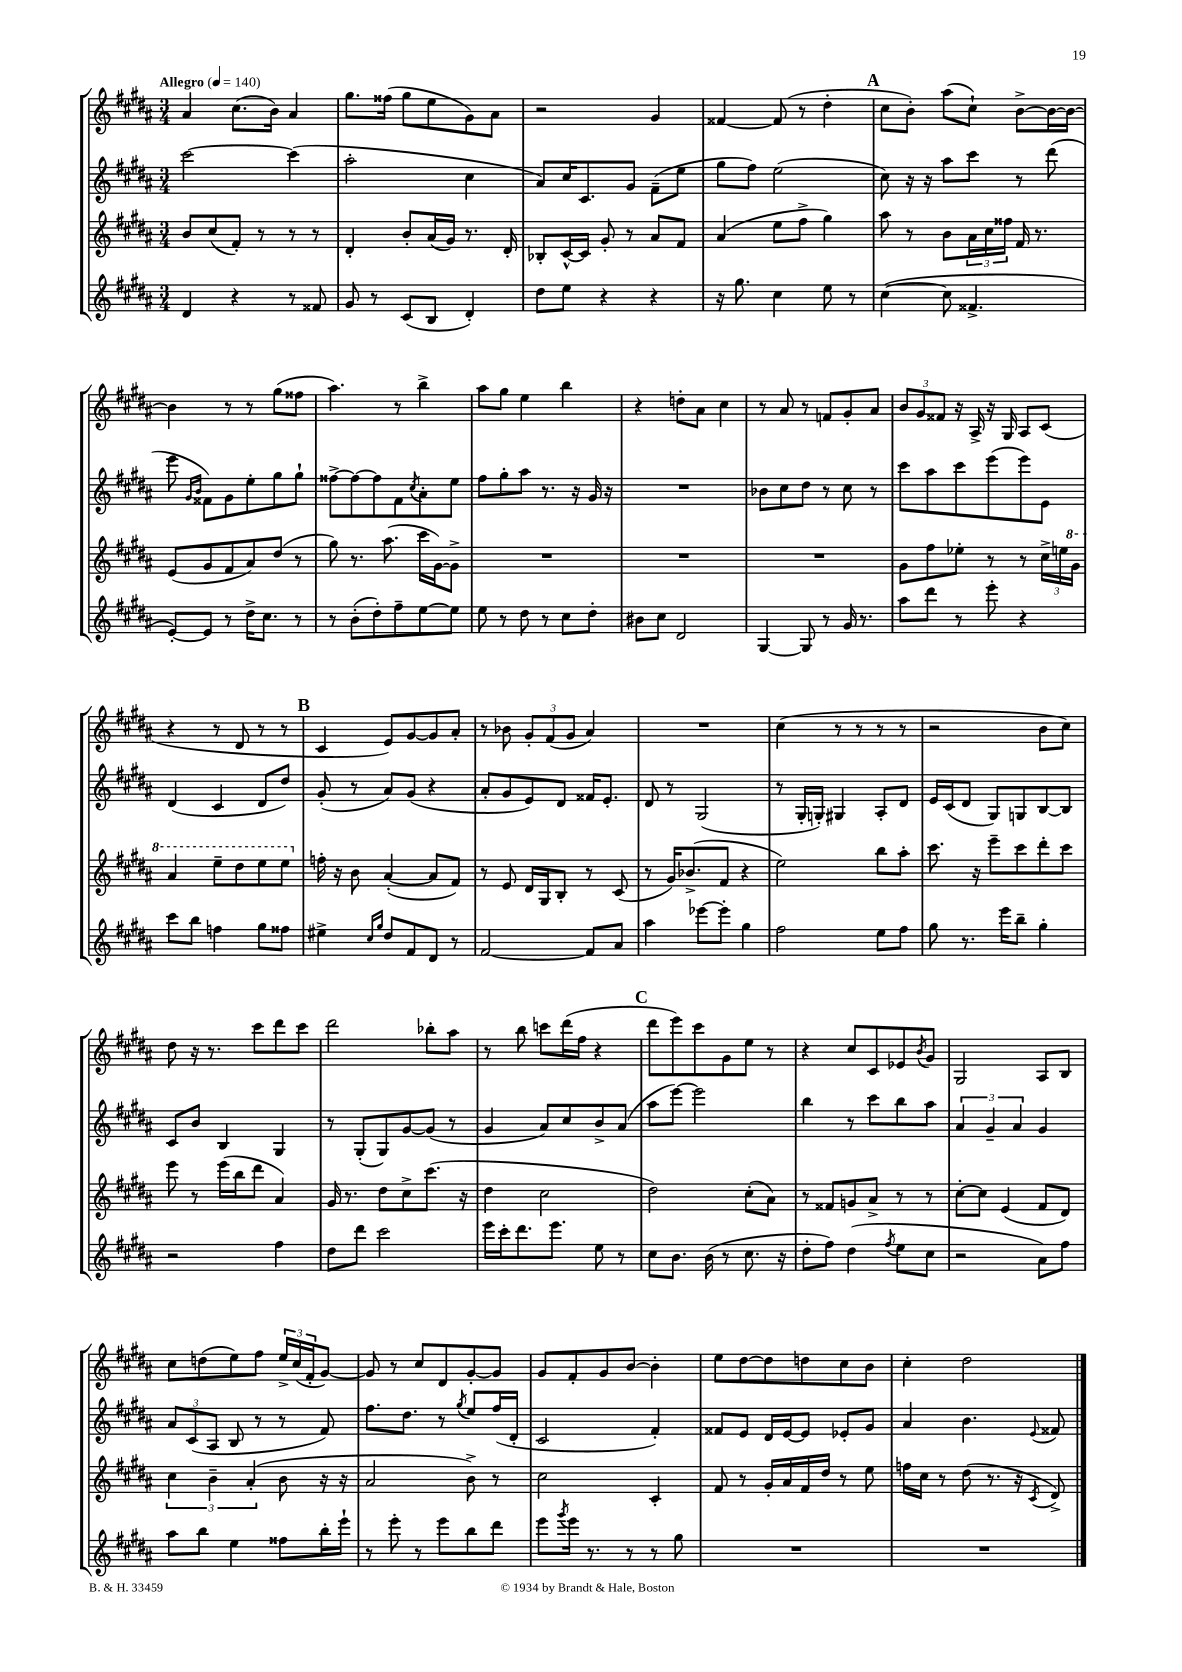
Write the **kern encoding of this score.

**kern	**kern	**kern	**kern
*staff4	*staff3	*staff2	*staff1
*clefG2	*clefG2	*clefG2	*clefG2
*k[f#c#g#d#a#]	*k[f#c#g#d#a#]	*k[f#c#g#d#a#]	*k[f#c#g#d#a#]
*M3/4	*M3/4	*M3/4	*M3/4
*MM140	*MM140	*MM140	*MM140
4d#	8b	[2ccc#	4a#
.	(8cc#	.	.
4r	8f#')	.	(8.cc#
.	8r	.	.
.	.	.	16b)
8r	8r	(4ccc#]	4a#
8f##	8r	.	.
=	=	=	=
8g#	4d#'	2aa#'	8.gg#
8r	.	.	.
.	.	.	(16ff##
(8c#	8b'	.	8gg#
8B	(16a#	.	8ee
.	16g#)	.	.
4d#')	8.r	4cc#	8g#)
.	.	.	8a#
.	16d#'	.	.
=	=	=	=
8dd#	8B-'	8a#)	2r
8ee	[16c#^^	16cc#	.
.	16c#]	8.c#	.
4r	8g#'	.	.
.	8r	8g#	.
4r	8a#	(8f#~	4g#
.	8f#	8ee	.
=	=	=	=
16r	(4a#	8gg#	[4f##
8.gg#	.	.	.
.	.	8ff#)	.
4cc#	8ee	(2ee	(8f##]
.	8ff#^	.	8r
8ee	4gg#)	.	4dd#'
8r	.	.	.
=	=	=	=
([4cc#	8aa#	8cc#)	8cc#
.	8r	16r	8b')
.	.	16r	.
8cc#]	8b	8aa#	(8aa#
4.f##^	24a#	8ccc#	8cc#`)
.	24cc#	.	.
.	24ff##	.	.
.	16f#	8r	[8b^
.	8.r	.	.
.	.	(8ddd#	16b_
.	.	.	16b_
=	=	=	=
[8e')	(8e	8eee	4b]
.	.	16qqg#	.
.	.	16qqb	.
8e]	8g#	8f##)	.
8r	8f#	8g#	8r
16dd#^	8a#)	8ee'	8r
8.cc#	.	.	.
.	(8dd#	8gg#	(8gg#
8r	8r	8gg#`	8ff##
=	=	=	=
8r	8gg#)	[8ff##^	4.aa#)
(8b'	8.r	8ff##_	.
8dd#')	.	8ff##]	.
.	(8.aa#	.	.
8ff#~	.	8f#	8r
.	.	8qcc#	.
[8ee	16ccc#	8a#'	4bb^
.	[16g#)	.	.
8ee]	8g#^]	8ee	.
=	=	=	=
8ee	2.r	8ff#	8aa#
8r	.	8gg#'	8gg#
8dd#	.	8aa#	4ee
8r	.	8.r	.
8cc#	.	.	4bb
.	.	16r	.
8dd#'	.	16g#	.
.	.	16r	.
=	=	=	=
8b#	2.r	2.r	4r
8cc#	.	.	.
2d#	.	.	8dd'
.	.	.	8a#
.	.	.	4cc#
=	=	=	=
[4G#	2.r	8b-	8r
.	.	8cc#	8a#
8G#]	.	8dd#	8r
8r	.	8r	8f
16g#	.	8cc#	8g#'
8.r	.	.	.
.	.	8r	8a#
=	=	=	=
8aa#	8g#	8ccc#	12b
.	.	.	12g#
8ddd#	8ff#	8aa#	.
.	.	.	12f##
8r	8ee-'	8ccc#	16r
.	.	.	16A#^
8eee'	8r	(8eee	16r
.	.	.	16G#
4r	8r	8eee)	8A#
.	24cc#^	8e	(8c#
.	24ee	.	.
.	24gg#	.	.
=	=	=	=
8ccc#	4aa#	(4d#	4r
8bb	.	.	.
4ff	8eee~	4c#	8r
.	8ddd#	.	8d#
8gg#	8eee	8d#	8r
8ff##	8eee	8dd#)	8r
=	=	=	=
4ee#^	16ff'	(8g#'	4c#
.	16r	.	.
.	8b	8r	.
16qqcc#	.	.	.
16qqgg#	.	.	.
8dd#	([4a#'	8a#)	8e)
8f#	.	(8g#	[8g#
8d#	8a#]	4r	8g#]
8r	8f#)	.	8a#'
=	=	=	=
[2f#	8r	8a#'	8r
.	8e	8g#	8b-
.	16d#	8e)	12g#'
.	16G#	.	.
.	.	.	(12f#
.	8B'	8d#	.
.	.	.	12g#
8f#]	8r	16f##	4a#)
.	.	8.e'	.
8a#	(8c#	.	.
=	=	=	=
4aa#	8r	8d#	2.r
.	16g#)	8r	.
.	(8.b-^	.	.
[8eee-	.	(2G#	.
8eee-']	8f#	.	.
4gg#	4r	.	.
=	=	=	=
2ff#	2ee)	8r	(4cc#
.	.	16G#'	.
.	.	16G')	.
.	.	4G#	8r
.	.	.	8r
8ee	8bb	8A#'	8r
8ff#	8aa#'	8d#	8r
=	=	=	=
8gg#	8.ccc#	16e	2r
.	.	(16c#	.
8.r	.	8d#	.
.	16r	.	.
.	8eee~	8G#)	.
16eee	.	.	.
8bb~	8ccc#	8G	.
4gg#'	8ddd#'	[8B	8b
.	8ccc#	8B]	8cc#)
=	=	=	=
2r	8eee	8c#	8dd#
.	8r	8b	16r
.	.	.	8.r
.	(16eee	4B	.
.	16bb	.	.
.	8ddd#	.	8ccc#
4ff#	4a#)	4G#	8ddd#
.	.	.	8ccc#
=	=	=	=
8dd#	16g#	8r	2ddd#
.	8.r	.	.
8ddd#	.	(8G#'	.
2ccc#	8dd#	8G#)	.
.	8cc#^	[8g#	.
.	(8.ccc#	(8g#]	8bb-'
.	.	8r	8aa#
.	16r	.	.
=	=	=	=
16eee	4dd#	4g#	8r
16ccc#'	.	.	.
8.ddd#	.	.	8bb
.	2cc#	8a#)	8ccc
8.eee	.	.	.
.	.	8cc#	(16ddd#
.	.	.	16ff#
8ee	.	8b^	4r
8r	.	(8a#	.
=	=	=	=
8cc#	2dd#)	8aa#	8ddd#
8.b	.	[8eee)	8eee)
.	.	2eee]	8ccc#
(16b	.	.	.
8r	.	.	8g#
8.cc#	(8cc#'	.	8ee
.	8a#)	.	8r
16r	.	.	.
=	=	=	=
8dd#'	8r	4bb	4r
8ff#)	8f##	.	.
(4dd#	8g	8r	8cc#
.	8a#^	8ccc#	8c#
8qff#	.	.	.
8ee	8r	8bb	8e-
.	.	.	8qb
8cc#	8r	8aa#	8g#
=	=	=	=
2r	[8cc#'	6a#	2G#
.	8cc#]	.	.
.	.	6g#~	.
.	(4e	.	.
.	.	6a#	.
8a#)	8f#	4g#	8A#
8ff#	8d#)	.	8B
=	=	=	=
8aa#	6cc#	12a#	8cc#
.	.	(12c#	.
8bb	.	.	(8dd
.	6b~	12A#	.
4ee	.	8B	8ee)
.	(6a#'	.	.
.	.	8r	8ff#
8ff##	8b	8r	24ee^
.	.	.	(24cc#
.	.	.	24f#'
16bb'	16r	8f#)	[8g#)
16eee`	16r	.	.
=	=	=	=
8r	2a#	8.ff#	8g#]
8eee'	.	.	8r
.	.	8.dd#	.
8r	.	.	8cc#
8eee	.	8r	8d#
.	.	8qgg#	.
8bb	8b^)	8ee	[8g#'
8ddd#	8r	(16ff#	8g#]
.	.	16d#'	.
=	=	=	=
8eee	2cc#	2c#	8g#
8qggg#	.	.	.
16eee	.	.	8f#'
8.r	.	.	.
.	.	.	8g#
8r	.	.	[8b
8r	4c#'	4f#')	4b']
8gg#	.	.	.
=	=	=	=
2.r	8f#	8f##	8ee
.	8r	8e	[8dd#
.	16g#'	16d#	8dd#]
.	16a#	[16e	.
.	16f#	8e]	8dd
.	16dd#	.	.
.	8r	8e-'	8cc#
.	8ee	8g#	8b
=	=	=	=
2.r	16ff	4a#	4cc#'
.	16cc#	.	.
.	8r	.	.
.	(8dd#	4.b	2dd#
.	8.r	.	.
.	16r	.	.
.	8qc#	8qqe	.
.	8d#^)	8f##	.
==	==	==	==
*-	*-	*-	*-
